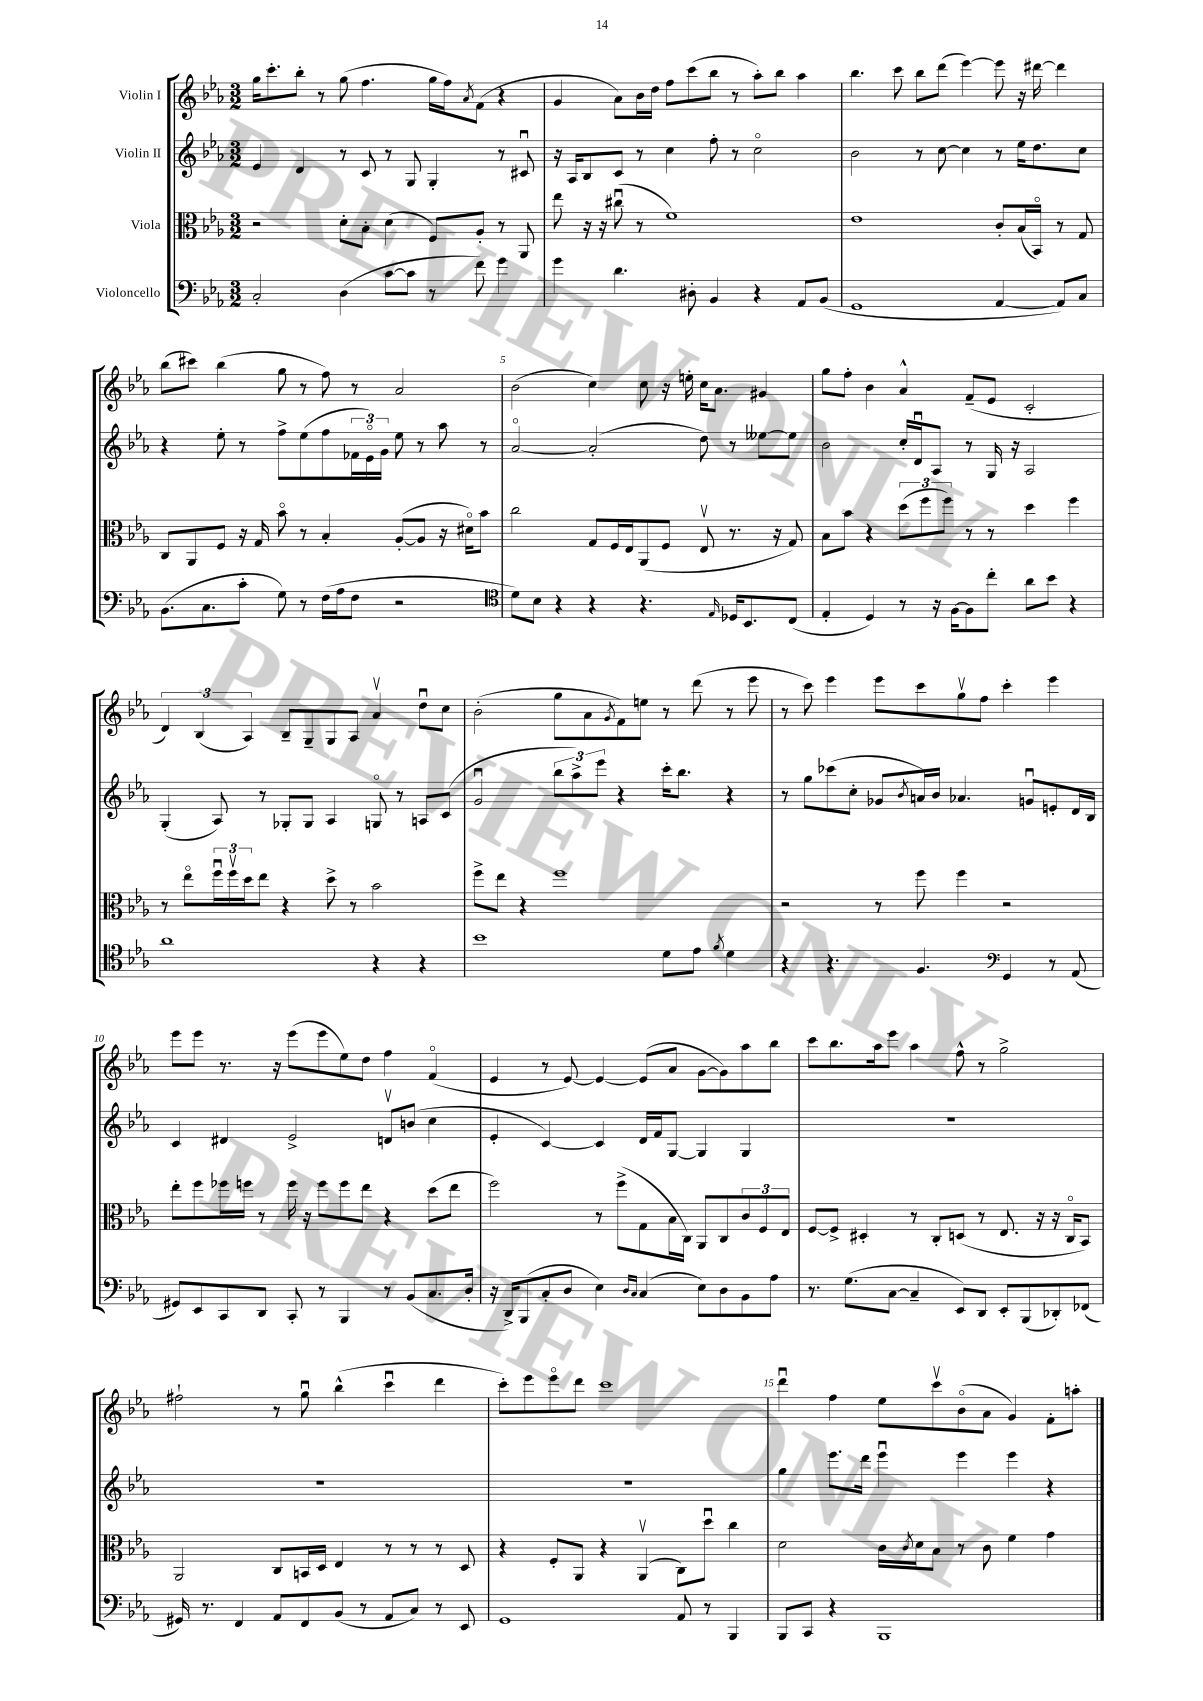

**kern	**kern	**kern	**kern
*staff4	*staff3	*staff2	*staff1
*clefF4	*clefC3	*clefG2	*clefG2
*k[b-e-a-]	*k[b-e-a-]	*k[b-e-a-]	*k[b-e-a-]
*M3/2	*M3/2	*M3/2	*M3/2
2C'	2r	4e-	16gg
.	.	.	8.ccc'
.	.	4d	8bb-'
.	.	.	8r
(4D	8d'	8r	(8gg
.	8B-'	8c	4.ff
[8c	(4d	8r	.
8c]	.	8G	.
8r	8F)	4G'	16gg
.	.	.	16ff)
.	.	.	8qa-
8f)	8A-'	.	(8f
4g	8r	8r	4r
.	8AA-	8c#u	.
=	=	=	=
4g	8ee-	16r	4g
.	.	16A-	.
.	16r	8B-	.
.	16r	.	.
4.d	(8cc#u	8c	8a-)
.	8r	8r	16b-
.	.	.	16dd
.	1f)	4cc	8ff
8D#'	.	.	(8ccc
4BB-	.	8ff'	8bb-
.	.	8r	8r
4r	.	2cco	8aa-')
.	.	.	8bb-
8AA-	.	.	4aa-
(8BB-	.	.	.
=	=	=	=
1GG	1e-	2b-	4.bb-
.	.	.	8ccc
.	.	8r	8bb-
.	.	[8cc	(8ddd
.	.	4cc]	[4eee-)
[4AA-	8c'	8r	8eee-]
.	(16B-	16ee-	16r
.	16BB-o)	8.dd	[16ddd#
8AA-])	8r	.	4ddd#]
8C	8G	8cc	.
=	=	=	=
(8.BB-	8C	4r	(8bb-
.	8AA-	.	8ccc#)
8.C	.	.	.
.	8F	8ee-'	(4bb-
8c'	16r	8r	.
.	16G	.	.
8G)	8b-o	8ff^	8gg
8r	8r	(8ee-	8r
(16F	4B-'	8ff	8ff)
16A-	.	.	.
8F	.	24f-	8r
.	.	24e-o)	.
.	.	24g	.
2r	([8A-'	8ee-	2a-
.	8A-]	8r	.
.	16r	8aa-	.
.	16d#o)	.	.
.	8b-	8r	.
=	=	=	=
*clefC4	*	*	*
8d)	2cc	[2a-o	(2b-
8B-	.	.	.
4r	.	.	.
4r	8G	(2a-']	4cc)
.	16F	.	.
.	16E-	.	.
4.r	(8AA-	.	8cc
.	8F	.	16r
.	.	.	16ee'
.	8E-v	8dd)	16cc
.	.	.	8.a-
16qqE-	.	.	.
16D-	8.r	8r	.
8.BB-	.	.	.
.	.	[8ee--	4g#
.	16r	.	.
(8C	8G)	8ee--]	.
=	=	=	=
4E-'	8B-	2b-	8gg
.	8b-	.	8ff'
4D)	4r	.	4b-
8r	(12dd	16cc'	4a-^^
.	.	16du	.
.	12ff	.	.
16r	.	8A-	.
.	12ff)	.	.
[16F	.	.	.
8F]	8r	8r	(8f~
8cc'	8r	16G	8e-
.	.	16r	.
8a-	4dd	2A-	2c'
8b-	.	.	.
4r	4ff	.	.
=	=	=	=
1a-	8r	(4G'	6d)
.	8ee-o	.	.
.	.	.	(6B-
.	24ffu	8A-)	.
.	24ffv	.	.
.	24dd	.	6A-)
.	8ee-	8r	.
.	4r	8G-'	8B-~
.	.	8G-	8G~
.	8dd^	4A-	8G
.	8r	.	8A-
4r	2b-	8Go	4a-v
.	.	8r	.
4r	.	8A	8ddu
.	.	(8c	8cc
=	=	=	=
1b-	8ff^	2gu	(2b-'
.	8ee-	.	.
.	4r	.	.
.	1ff	12bb-	8gg
.	.	12aa-^)	.
.	.	.	8a-
.	.	12eee-	.
.	.	.	8qg
.	.	4r	8f)
.	.	.	8ee
8d	.	16ccc'	8r
.	.	8.bb-	.
8e-	.	.	(8ddd
8qf	.	.	.
4d	.	4r	8r
.	.	.	8eee-
=	=	=	=
4r	2r	8r	8r
.	.	8gg	8ccc)
4.r	.	(8ccc-	4eee-
.	.	8cc'	.
.	8r	8g-	8eee-
.	.	8qb-	.
4.F	8ff	16a)	8ccc
.	.	16b-	.
.	4ff	4.a-	8ggv
.	.	.	8ff
*clefF4	*	*	*
4GG	2r	.	4ccc'
.	.	8gu	.
8r	.	8e'	4eee-
(8AA-	.	16d	.
.	.	16B-	.
=	=	=	=
8GG#)	8ee-'	4c	8eee-
8EE-	8ff	.	8eee-
8CC	16ff-	4d#	8.r
.	16ff	.	.
8DD	8r	.	.
.	.	.	16r
8CC'	16ff	2e-^	(8eee-
.	16r	.	.
8r	8ff	.	8eee-
4BBB-	8ff	.	8ee-)
.	8ee-	.	8dd
8r	4r	8dv	4ff
(8BB-	.	(8b	.
8.C	(8dd	4cc	(4fo
.	8ee-	.	.
16D'	.	.	.
=	=	=	=
16r	2ff)	4e-'	4e-
16DD^)	.	.	.
(8BBB-	.	.	.
8C'	.	[4c)	8r
8D	.	.	[8e-)
4E-)	8r	4c]	4e-_
.	(8ff^	.	.
16qqD	.	.	.
16qqC	.	.	.
(4C	8G	16d	(8e-]
.	.	16f	.
.	16B-	[8G	8a-
.	16C)	.	.
8E-)	8AA-	4G]	[8g
8D	8C	.	8g])
8BB-	12c	4G	8aa-
.	12F	.	.
8A-	.	.	8bb-
.	12E-	.	.
=	=	=	=
8.r	[8F	1.r	8ccc
.	8F^]	.	8.bb-
(8.G	.	.	.
.	4D#'	.	.
.	.	.	16aa-
[8C	.	.	8eee-
4C~]	8r	.	4aa-
.	8C'	.	.
8EE-)	(8D	.	8ff^^
8DD	8r	.	8r
8EE-'	8.E-	.	2gg^
(8BBB-	.	.	.
.	16r	.	.
8DD-')	16r	.	.
.	16Co	.	.
(8FF-	8BB-)	.	.
=	=	=	=
16GG#)	2AA-	1.r	2ff#`
8.r	.	.	.
4FF	.	.	.
8AA-	8C	.	8r
8FF	16BB	.	8ggu
.	16D	.	.
(8BB-	4E-	.	(4bb-^^
8r	.	.	.
8AA-	8r	.	4cccu
8C)	8r	.	.
8r	8r	.	4ddd
8EE-	8D	.	.
=	=	=	=
1GG	4r	1.r	8ccc')
.	.	.	8eee-
.	8F'	.	8eee-o
.	8AA-	.	8ddd
.	4r	.	1ccc
.	(4AA-v	.	.
8AA-	8C)	.	.
8r	8ddu	.	.
4BBB-	4cc	.	.
=	=	=	=
8BBB-	2d	4gg	4dddu
8CC	.	.	.
4r	.	8.eee-	4ff
.	.	16ddd	.
1BBB-	16c	4eee-u	8ee-
.	8qc	.	.
.	16d	.	.
.	8B-	.	8cccv
.	8r	4eee-	(8b-o
.	8c	.	8a-
.	4f	4eee-	4g)
.	4g	4r	8f'
.	.	.	8aa'
==	==	==	==
*-	*-	*-	*-
